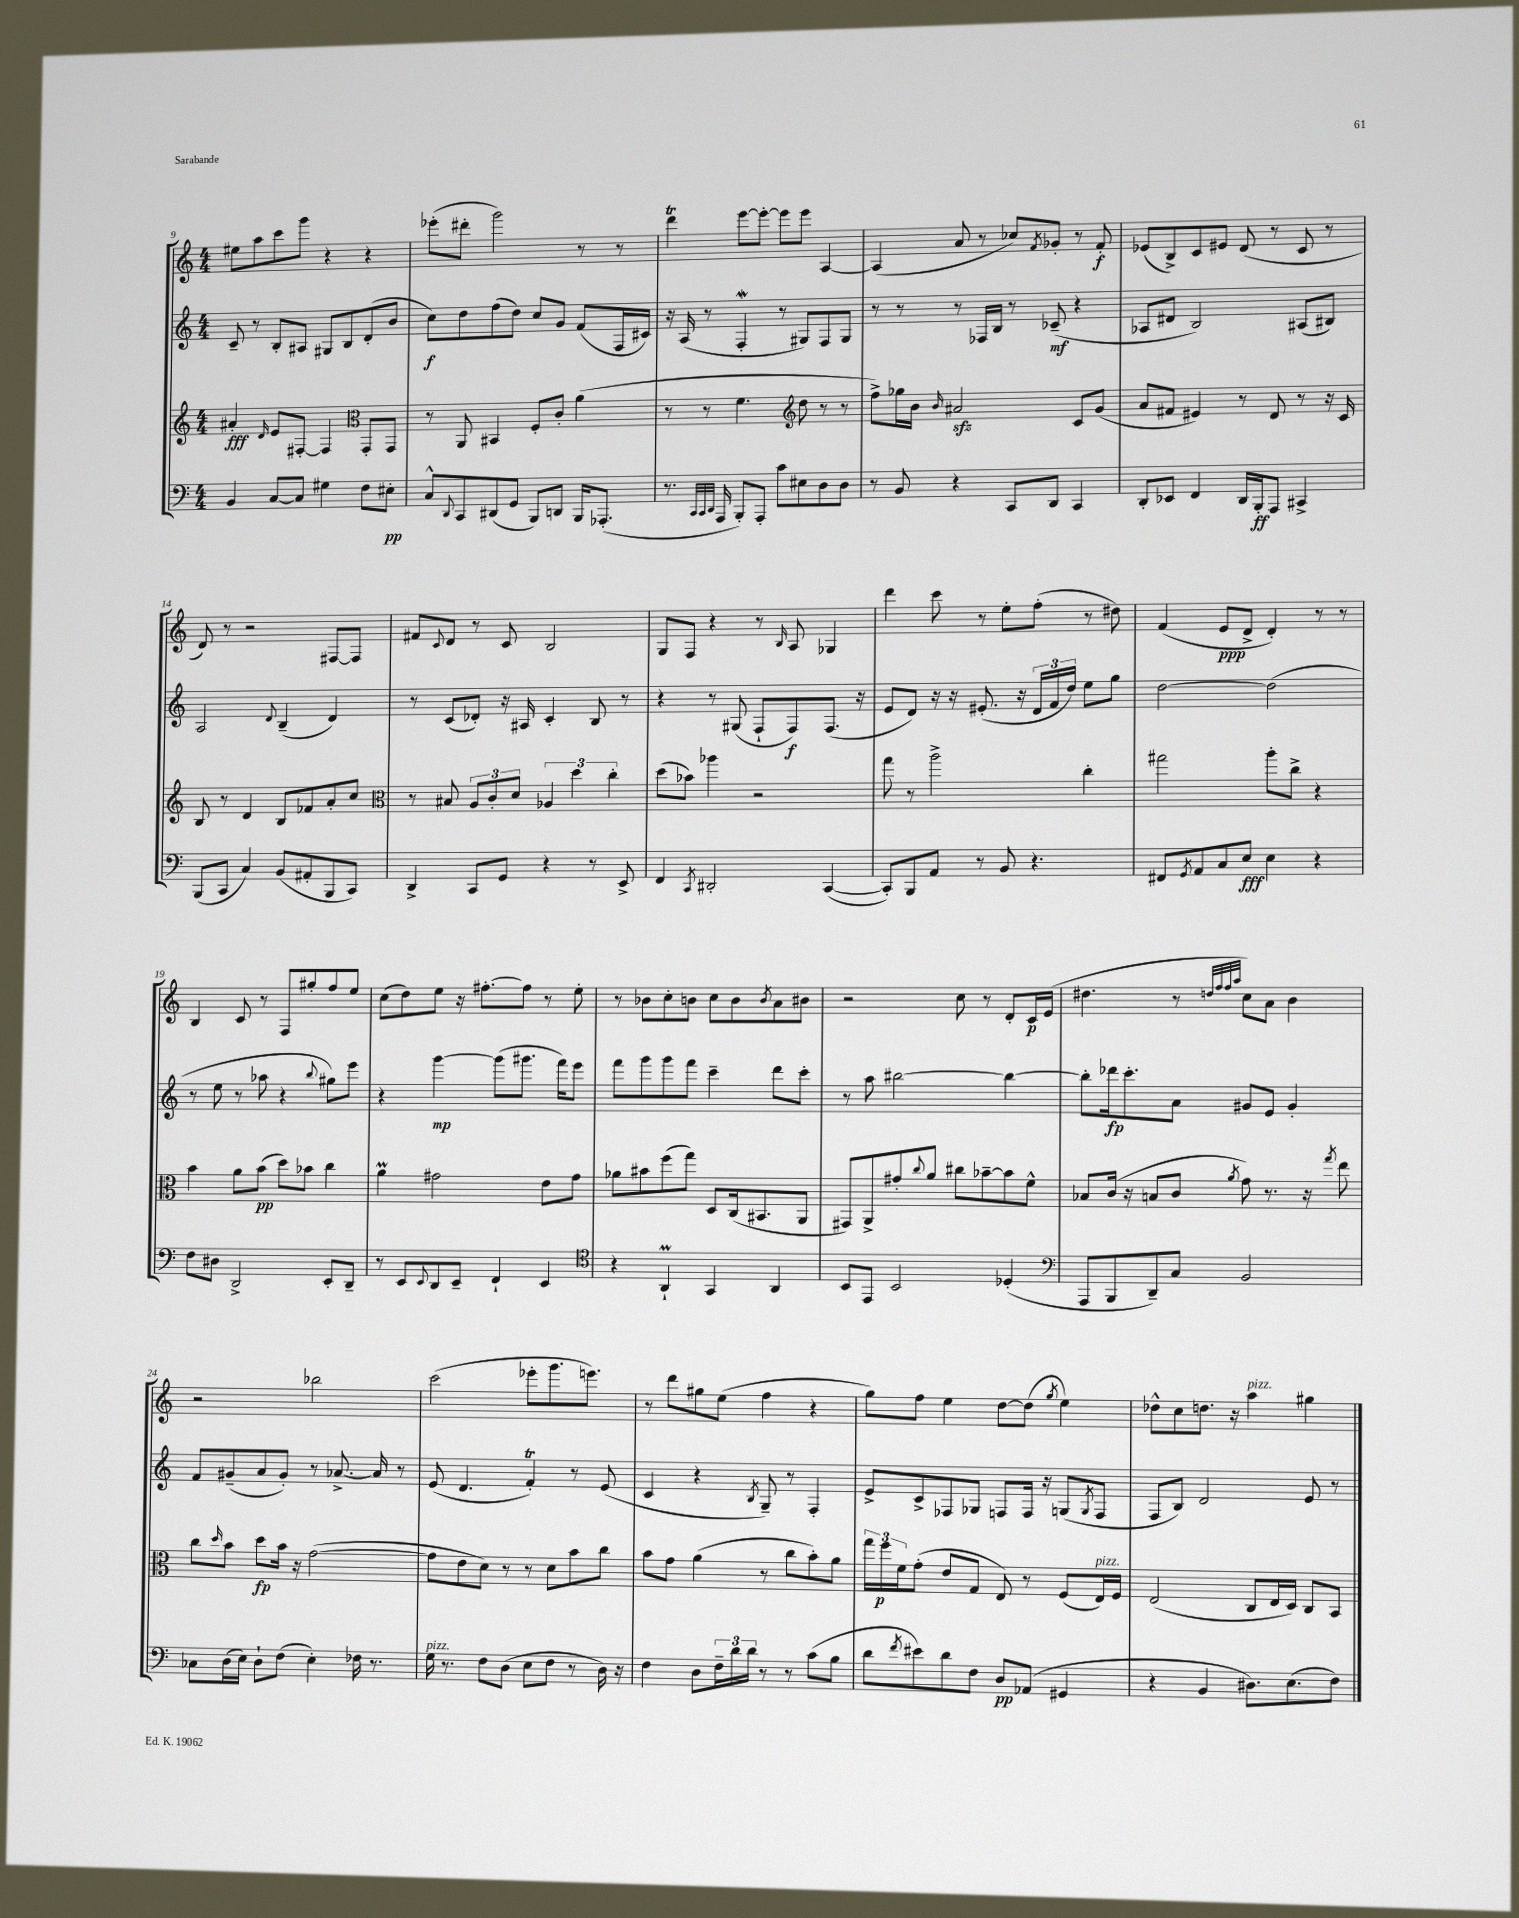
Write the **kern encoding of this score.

**kern	**kern	**kern	**kern
*staff4	*staff3	*staff2	*staff1
*clefF4	*clefG2	*clefG2	*clefG2
*k[]	*k[]	*k[]	*k[]
*M4/4	*M4/4	*M4/4	*M4/4
4BB	4a#'	8c~	8ee#
.	.	8r	8aa
.	16qqd	.	.
[8C	8e	8B'	8ccc
8C]	[8F#'	8A#	8ggg
4G#	4F#]	8G#	4r
.	.	8B	.
*	*clefC3	*	*
8F	8GG'	(8d'	4r
8E#'	8GG	8b	.
=	=	=	=
8C^^	8r	8cc)	(8eee-'
8qqDD	.	.	.
8CC	8AA	8dd	8ddd#'
(8DD#	4BB#	(8ff	2ggg)
8GG	.	8dd)	.
8BBB)	8F'	8cc	.
8DD	8c'	8g	.
16BBB	(4a	(8f	8r
(8.AAA-'	.	.	.
.	.	16F	8r
.	.	16c#)	.
=	=	=	=
8.r	8r	16r	4ddd
.	.	(16A	.
.	8r	8r	.
32qqCC	.	.	.
32qqCC	.	.	.
32qqDD	.	.	.
16AAA	.	.	.
8BBB')	4.f	4F'	[8eee
8AAA'	.	.	8eee'_
8c	.	8r	8eee]
*	*clefG2	*	*
8E#	8dd	8G#)	8eee
8D	8r	8F	[4A
8D	8r	8G#	.
=	=	=	=
8r	8ff^)	8r	(4A]
8BB	16gg-	8r	.
.	16b	.	.
.	16qqb	.	.
4r	2a#	8r	8a
.	.	16F-	8r
.	.	16B	.
8CC	.	8r	8cc-)
.	.	.	8qf
8DD	.	(8c-~	8g-'
4CC	8c	4r	8r
.	(8g	.	8f'
=	=	=	=
8DD'	8a	8A-	(8e-
8EE-	8f#	8d#	8B^)
4FF	4e#)	2B)	8c
.	.	.	8e#
16DD	8r	.	(8d
16BBB'	.	.	.
8AAA	8d	.	8r
4CC#^	8r	(8A#	8c
.	16r	8B#)	8r
.	16c	.	.
=	=	=	=
(8BBB	8B	2A	8d)
8CC	8r	.	8r
4C)	4d	.	2r
.	.	8qqd	.
(8BB	8B	(4B~	.
8AA#'	8f-	.	.
8BBB	8a'	4d)	[8F#
8CC)	8cc	.	8F#]
=	=	=	=
*	*clefC3	*	*
4DD^	8r	8r	8f#
.	.	.	8qqc
.	8B#	(8c	8d
8CC	12A	8d-')	8r
.	12c'	.	.
8GG	.	16r	8c
.	12d	.	.
.	.	16A#	.
4r	6A-	4c'	2B
.	6dd	.	.
8r	.	8B	.
.	6cc'	.	.
8EE^	.	8r	.
=	=	=	=
4FF	(8dd	4r	8G
.	8b-)	.	8F
8qCC	.	.	.
2DD#'	4aa-	8r	4r
.	.	(8G#	.
.	2r	8F`	8r
.	.	.	16qqB
.	.	8F)	8A
([4CC	.	(8.F	4G-
.	.	16r	.
=	=	=	=
8CC'])	8gg	8e	4ddd
8BBB	8r	8d)	.
8AA	2aa^	16r	8ccc
.	.	16r	.
8r	.	(8.e#'	8r
8BB	.	.	8ee'
.	.	16r	.
4.r	.	24d	(8ff'
.	.	24f	.
.	.	24dd)	.
.	4cc'	8ee	8r
.	.	8gg	8dd#)
=	=	=	=
8FF#	2gg#	[2dd	(4f
8qGG	.	.	.
8AA	.	.	.
8C	.	.	8e
8E	.	.	8d^
4E	8aa'	(2dd]	4d')
.	8cc^	.	.
4r	4r	.	8r
.	.	.	8r
=	=	=	=
8F	4b	8r	4B
8D#	.	8ee	.
2DD^	8a	8r	8c
.	(8b	8aa-	8r
.	8dd)	4r	8F
.	8b-	.	8gg#'
.	.	8qqbb	.
8EE'	4cc	8gg#)	8ff
8DD~	.	8eee	8ee
=	=	=	=
8r	4a	4r	(8cc
8EE	.	.	8dd)
8qqEE	.	.	.
8DD	2g#	[4ggg	8ee
8EE~	.	.	16r
.	.	.	[8.ff#'
4FF`	.	(8ggg]	.
.	.	8.ggg#	8ff#]
4EE	8e	.	8r
.	.	16fff)	.
.	8g#	8eee	8ee'
=	=	=	=
*clefC4	*	*	*
4r	8a-	8fff	8r
.	8b#	8ggg	8b-
4AA`	(8ff	8ggg	8cc'
.	8gg)	8fff	8b
4GG	8D	4ccc~	8cc
.	(16C	.	8b
.	8.BB#	.	.
.	.	.	8qb
4AA	.	8ddd	8a
.	8AA	8ccc'	8b#
=	=	=	=
8BB	8GG#)	8r	2r
8EE	8AA^	8aa	.
2BB	8g#'	[2bb#	.
.	8qqcc	.	.
.	8a	.	.
.	8cc#	.	8cc
.	[8b-~	.	8r
(4D-'	8b-]	4bb#_	8d'
.	8f^^	.	16c
.	.	.	(16e
=	=	=	=
*clefF4	*	*	*
8AAA	8B-	8bb#']	4.dd#
8BBB	(16c	16ddd-	.
.	16r	8.ccc'	.
8DD~)	8B	.	.
8C	8c	8a	8r
.	.	.	32qqdd
.	.	.	32qqff
.	.	.	32qqff
.	8qa	.	32qqaa
2BB	8g)	8g#	8cc)
.	8.r	8e	8a
.	.	4g#'	4b
.	16r	.	.
.	8qgg	.	.
.	8ee	.	.
=	=	=	=
8C-	8cc	8f	2r
.	16qqdd	.	.
(16D	8b	(8g#~	.
16E)	.	.	.
8D`	8dd	8a	.
(8F	16b	8g#')	.
.	16r	.	.
4E')	([2g	8r	2bb-
.	.	[8.a-^	.
16F-	.	.	.
8.r	.	16a-]	.
.	.	8r	.
=	=	=	=
16G	8g]	(8e	(2ccc
8.r	.	.	.
.	8e	4.d	.
8F	8d)	.	.
(8D	8r	.	.
8E	8r	4f')	8eee-'
8F	8d	.	8.ggg
8r	8b	8r	.
.	.	.	8.eee)
16D)	8cc	(8e	.
16r	.	.	.
=	=	=	=
4F	8b	4c	8r
.	8g	.	8ddd
8D	(4a	4r	8gg#
24F~	.	.	(8ee
24d	.	.	.
24d	.	.	.
.	.	8qB	.
8r	8r	8G~)	4ff
8r	8cc	8r	.
(8c	8b')	4F'	4r
8B	8a	.	.
=	=	=	=
8d	24gg	8e^	8gg)
.	24ff	.	.
.	24f	.	.
8qf	.	.	.
8e#)	(8g'	8c^	8ff
8d	8e	8F-	4ee
8F	8G	8G-	.
8D	8E)	8F	[8dd
(8AA-	8r	16F	(8dd]
.	.	16r	.
.	.	.	8qgg
4GG#	(8F	(8G	4ee)
.	.	8qG	.
.	16E)	8F	.
.	16F	.	.
=	=	=	=
4r	(2E	8F	8dd-^^
.	.	8B)	8cc
4BB	.	2d	8.dd
.	.	.	16r
8.D#)	8C	.	4aa
.	16E	.	.
(8.E	16D)	.	.
.	8C	8e	4gg#
8F)	8BB	8r	.
==	==	==	==
*-	*-	*-	*-
